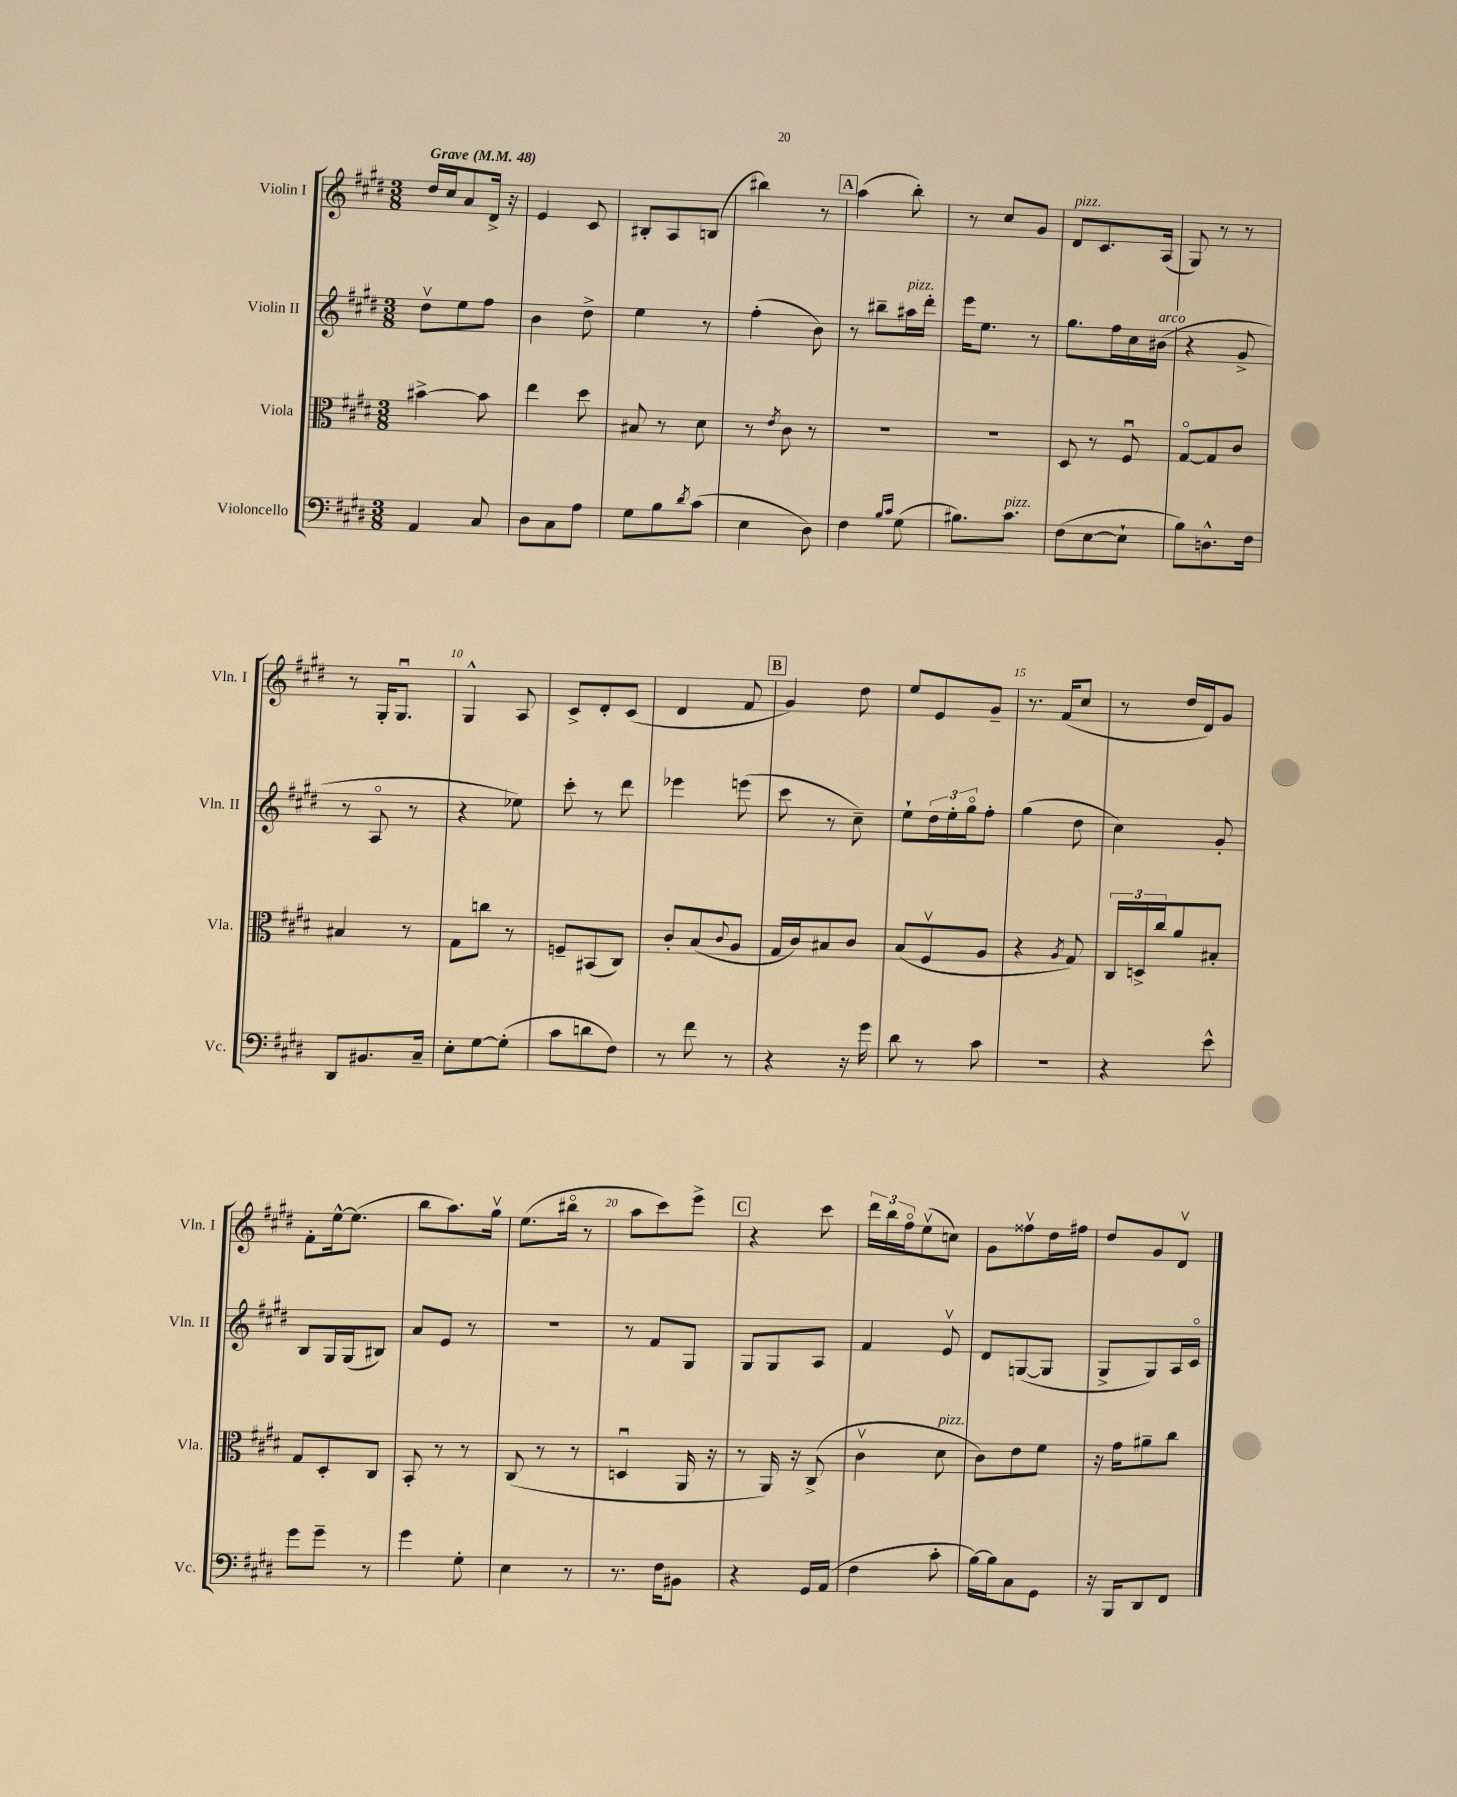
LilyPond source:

<<
\new StaffGroup <<
\new Staff = "s0" \with { instrumentName = "Violin I" shortInstrumentName = "Vln. I" } {
    \clef treble \key e \major \numericTimeSignature \time 3/8 \tempo "Grave" 4 = 48
    dis''16 cis''16 a'8 dis'16-> r16 |
    e'4 cis'8 |
    bis8-. a8 b8( |
    bis''4) r8 |
    \mark \markup { \box "A" } a''4( b''8-.) |
    r8 cis''8 gis'8 |
    dis'8^\markup { \italic "pizz." } cis'8. a16( |
    gis8) r8 r8 |
    r8 gis16-. gis8.\downbow |
    gis4-^ a8 |
    cis'8-> dis'8-. cis'8( |
    dis'4 fis'8 |
    \mark \markup { \box "B" } gis'4) dis''8 |
    e''8 e'8 gis'8-- |
    r8. fis'16( cis''8 |
    r8 dis''16 dis'16) gis'8 |
    fis'8-. e''16~-^ e''8.( |
    b''8 a''8.) gis''16\upbow |
    e''8.( bis''16\flageolet r8 |
    a''8 cis'''8) e'''8-> |
    \mark \markup { \box "C" } r4 cis'''8 |
    \tuplet 3/2 { dis'''16 b''16 fis''16\flageolet } e''8\upbow( c''8) |
    gis'8 fisis''8\upbow dis''16 fis''16 |
    dis''8 gis'8 dis'8\upbow \bar "|." |
}
\new Staff = "s1" \with { instrumentName = "Violin II" shortInstrumentName = "Vln. II" } {
    \clef treble \key e \major \numericTimeSignature \time 3/8
    dis''8\upbow e''8 fis''8 |
    b'4 dis''8-> |
    e''4 r8 |
    fis''4-.( b'8) |
    \mark \markup { \box "A" } r8 bis''8-- ais''16^\markup { \italic "pizz." } dis'''16-. |
    e'''16 e''8. r8 |
    gis''8. fis''16 cis''16 bis'16^\markup { \italic "arco" }( |
    r4 gis'8-> |
    r8 a8\flageolet r8 |
    r4 ees''8) |
    cis'''8-. r8 dis'''8 |
    ees'''4 e'''8( |
    \mark \markup { \box "B" } cis'''8 r8 cis''8--) |
    e''8-! \tuplet 3/2 { dis''16 e''16-. gis''16\flageolet } fis''8-. |
    gis''4( dis''8 |
    cis''4) gis'8-. |
    b8 gis16 gis16( bis8) |
    a'8 e'8 r8 |
    R4. |
    r8 fis'8 gis8 |
    \mark \markup { \box "C" } gis8 gis8 a8 |
    fis'4 e'8\upbow |
    dis'8 g8~( g8 |
    gis8-> gis8) a16 cis'16\flageolet \bar "|." |
}
\new Staff = "s2" \with { instrumentName = "Viola" shortInstrumentName = "Vla." } {
    \clef alto \key e \major \numericTimeSignature \time 3/8
    bis'4~-> bis'8 |
    e''4 dis''8 |
    bis8 r8 dis'8 |
    r8 \acciaccatura { e'8 } cis'8 r8 |
    \mark \markup { \box "A" } R4. |
    R4. |
    dis8 r8 fis8\downbow |
    gis8~\flageolet gis8 cis'8 |
    bis4 r8 |
    gis8 c''8 r8 |
    f8-- bis,8( cis8) |
    cis'8-. b8( \appoggiatura { cis'8 } a8 |
    \mark \markup { \box "B" } gis16 cis'16) bis8 cis'8 |
    b8( fis8\upbow a8 |
    r4 \acciaccatura { a8 } gis8) |
    \tuplet 3/2 { cis16 d16-> cis''16 } a'8 bis8-. |
    gis8 dis8-. cis8 |
    b,8-. r8 r8 |
    cis8( r8 r8 |
    d4\downbow a,16 r16 |
    \mark \markup { \box "C" } r8 a,16) r16 cis8->( |
    cis'4\upbow dis'8^\markup { \italic "pizz." } |
    cis'8) e'8 fis'8 |
    r16 gis'16 ais'8-- cis''8 \bar "|." |
}
\new Staff = "s3" \with { instrumentName = "Violoncello" shortInstrumentName = "Vc." } {
    \clef bass \key e \major \numericTimeSignature \time 3/8
    a,4 cis8 |
    dis8 cis8 a8 |
    gis8 b8 \acciaccatura { dis'8 } cis'8( |
    e4 dis8) |
    \mark \markup { \box "A" } fis4 \grace { b16 cis'16 } gis8( |
    bis8.) cis'8.^\markup { \italic "pizz." } |
    fis8( e8~ e8-! |
    b8) d8.-^ fis16 |
    dis,8 bis,8. cis16-- |
    e8-. gis8~ gis8-.( |
    cis'8 d'8 fis8) |
    r8 fis'8 r8 |
    \mark \markup { \box "B" } r4 r16 gis'16 |
    dis'8 r8 cis'8 |
    R4. |
    r4 e'8-^ |
    gis'8 gis'8-- r8 |
    gis'4 gis8-. |
    e4 r8 |
    r8. fis16 bis,8 |
    \mark \markup { \box "C" } r4 gis,16 a,16( |
    fis4 cis'8-. |
    b16~) b16 cis8 gis,8 |
    r16 b,,16 dis,8 fis,8 \bar "|." |
}
>>
>>
\layout { \context { \Score \override BarNumber.break-visibility = ##(#f #t #t) barNumberVisibility = #(every-nth-bar-number-visible 5) } }
